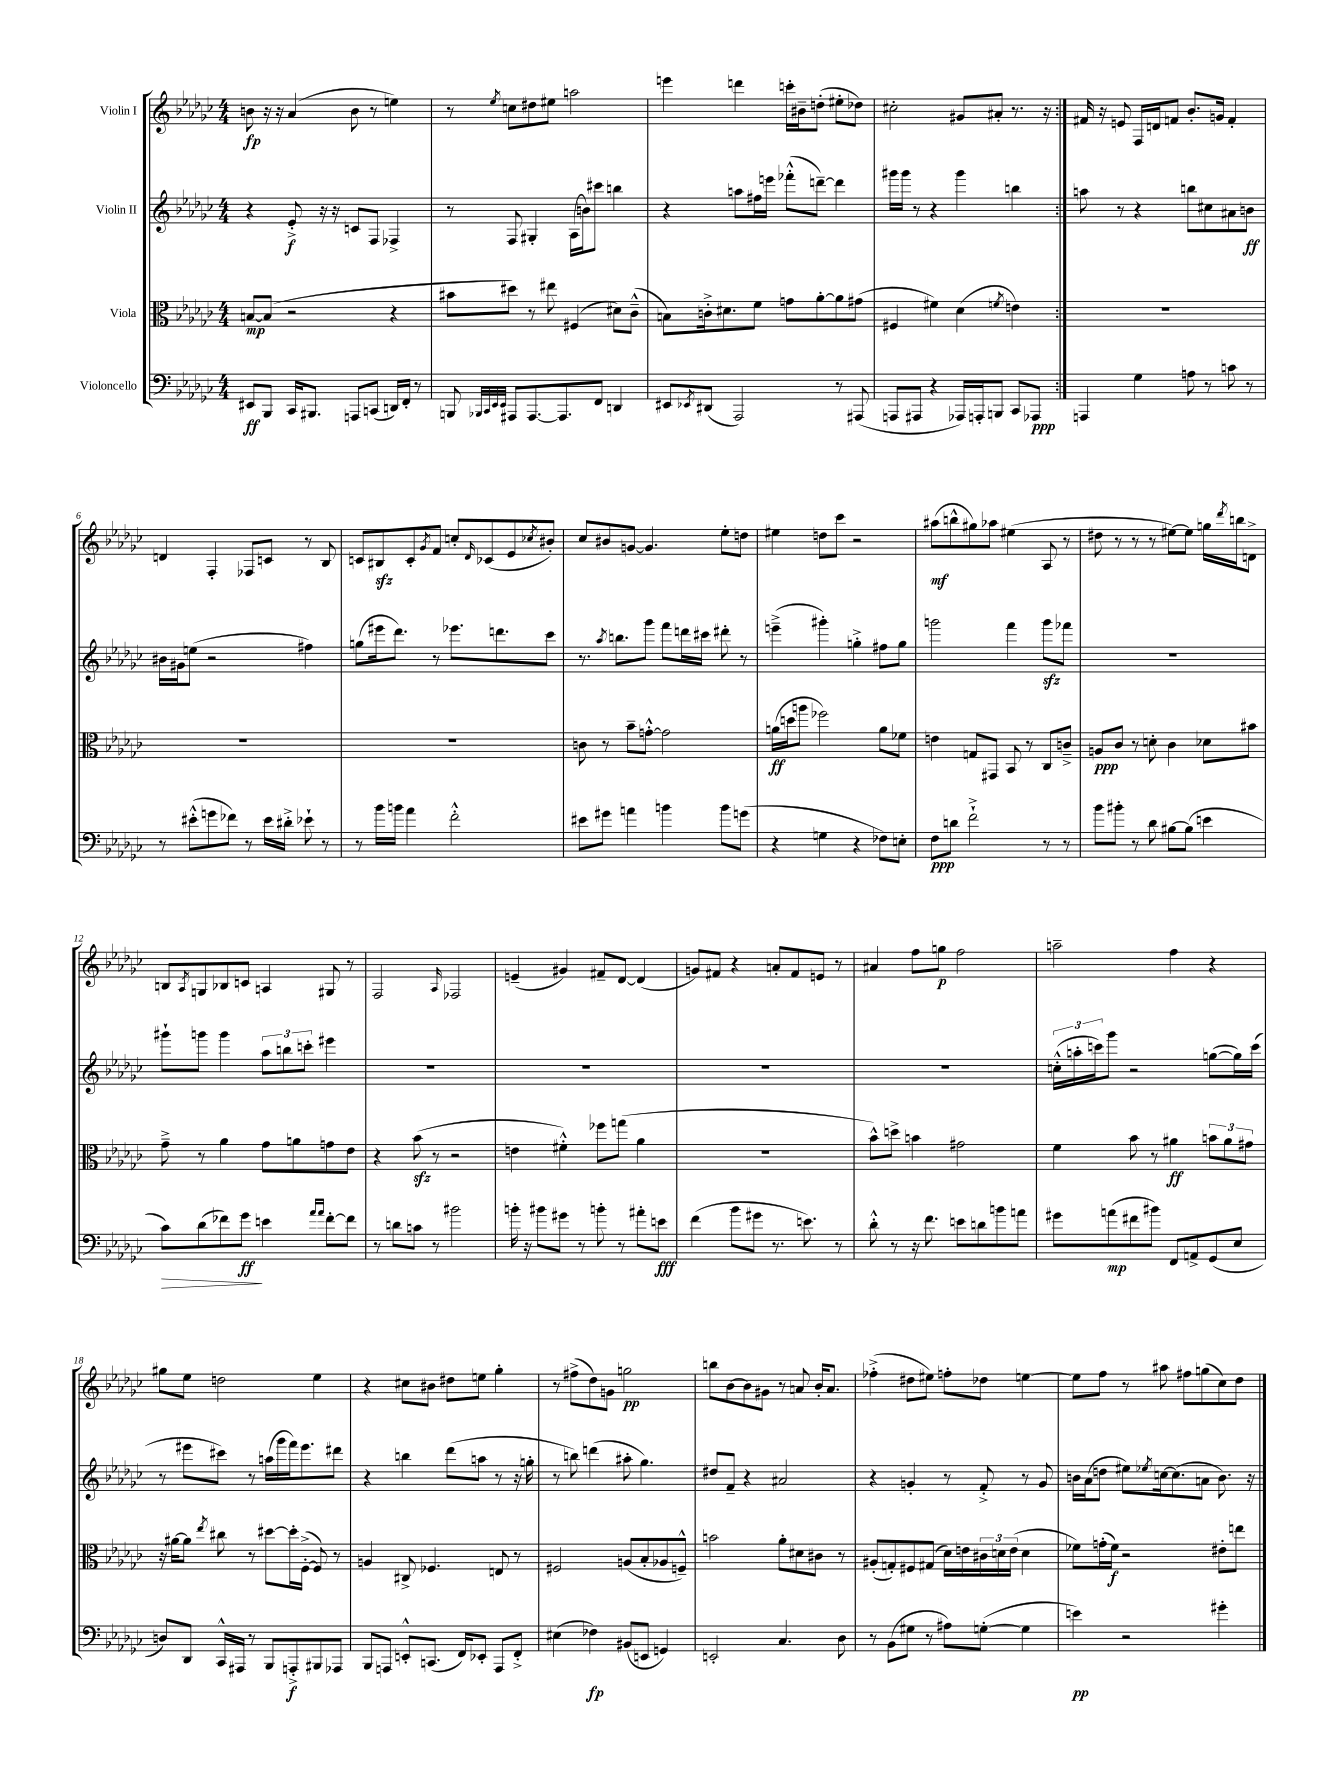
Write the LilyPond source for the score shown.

<<
\new StaffGroup <<
\new Staff = "s0" \with { instrumentName = "Violin I" } {
    \clef treble \key ges \major \numericTimeSignature \time 4/4
    \repeat volta 2 { b'8\fp r16 r16 aes'4( b'8 r8 e''4) |
    r8 \acciaccatura { ees''8 } c''8 dis''8 eis''8 a''2 |
    e'''4 d'''4 c'''16-. bis'16-- d''8-.( eis''8-. des''8) |
    cis''2-. gis'8 ais'8-. r8. r16 | }
    fis'16 r16 e'8 f16 d'16 f'8 bes'8.-. g'16 f'4-. |
    d'4 f4-. fes8 c'8 r8 bes8 |
    c'8 bis8\sfz c'8-. \acciaccatura { ges'8 } f'8 c''8-. \grace { des'16 } ces'8( ees'8 \acciaccatura { ces''8 } bis'8-.) |
    ces''8 bis'8 g'8~ g'4. ees''8-. d''8 |
    eis''4 d''8 ces'''8 r2 |
    ais''8\mf( b''8-^ gis''8) aes''8 eis''4( aes8 r8 |
    dis''8 r8 r8 r8 eis''8~) eis''8 g''16 \acciaccatura { des'''8 } b''16 d'8-> |
    b8 \acciaccatura { aes8 } g8 bes8 c'8 a4 gis8 r8 |
    f2 \grace { aes16 } fes2 |
    e'4--( gis'4) fis'8-- des'8~ des'4( |
    g'8) fis'8 r4 a'8-. fis'8 e'8 r8 |
    ais'4 f''8 g''8\p f''2 |
    a''2-- f''4 r4 |
    gis''8 ees''8 d''2 ees''4 |
    r4 cis''8 bis'8 dis''8 e''8 ges''4-. |
    r8 fis''8->( des''8) g'8 g''2\pp |
    b''8 bes'8~ bes'8 gis'8 r8 a'8 bes'16-. a'8. |
    fes''4-.->( dis''8 eis''8) f''8-. des''8 e''4~ |
    e''8 f''8 r8 ais''8 fis''8 g''8( ces''8) des''8 \bar "|." |
}
\new Staff = "s1" \with { instrumentName = "Violin II" } {
    \clef treble \key ges \major \numericTimeSignature \time 4/4
    \repeat volta 2 { r4 ees'8-.->\f r16 r16 c'8 f8 fes4-> |
    r8 f8 gis4-. aes16( b'16) cis'''8 b''4 |
    r4 a''8 fis''16 e'''16 fes'''8-.-^( d'''8~--) d'''4 |
    gis'''16 gis'''16 r8 r4 gis'''4 b''4 | }
    a''8 r8 r4 b''8 cis''8 ais'8 b'8\ff |
    bis'16 gis'16 e''8( r2 fis''4) |
    g''8( eis'''16 des'''8.) r8 ees'''8. d'''8. ces'''8 |
    r8. \acciaccatura { aes''8 } b''8. ges'''8 f'''8 d'''16 cis'''16 dis'''8-. r8 |
    e'''4--->( gis'''4-.) g''4-.-> fis''8 g''8 |
    g'''2 f'''4 g'''8\sfz fes'''8 |
    R1 |
    gis'''8-! g'''8 g'''4 \tuplet 3/2 { aes''8 b''8 c'''8-. } eis'''4 |
    R1 |
    R1 |
    R1 |
    R1 |
    \tuplet 3/2 { c''16-.-^( a''16-. c'''16) } ges'''8 r2 g''8~( g''16) c'''16( |
    r8 eis'''8 cis'''8) r8 a''16( ges'''16 f'''16) eis'''8. dis'''8 |
    r4 b''4 des'''8( a''8 r8 r16 g''16-. |
    r8 b''8) d'''4( ais''8-. ges''4.) |
    dis''8 f'8-- r4 ais'2 |
    r4 g'4-. r8 f'8-.-> r8 g'8 |
    b'16 aes'16( d''8 eis''8) \acciaccatura { ees''8 } c''16~ c''8.( a'8 b'8.) r16 \bar "|." |
}
\new Staff = "s2" \with { instrumentName = "Viola" } {
    \clef alto \key ges \major \numericTimeSignature \time 4/4
    \repeat volta 2 { b8~\mp b8( r2 r4 |
    bis'8 dis''8) r8 eis''8 fis4( dis'8) ces'8---^( |
    b8) c'16-.-> dis'8. f'8 g'8 aes'8~-. aes'8 gis'8( |
    fis4 fis'4) des'4( \acciaccatura { f'8 } e'4) | }
    R1 |
    R1 |
    R1 |
    c'8 r8 bes'8-- g'8~-.-^ g'2 |
    a'16\ff( d''16 a''8 fes''2) a'8 fes'8 |
    e'4 g8 gis,8 bes,8 r8 ces8 c'8---> |
    a8\ppp ces'8 r8 d'8-. ces'4 des'8 bis'8 |
    ges'8---> r8 aes'4 ges'8 a'8 g'8 ees'8 |
    r4 bes'8\sfz( r8 r2 |
    e'4 fis'4-.-^) fes''8 g''8( aes'4 |
    R1 |
    bes'8-^) d''8-> b'4 gis'2 |
    f'4 bes'8 r8 ais'4\ff \tuplet 3/2 { b'8 ais'8 gis'8 } |
    r16 ais'16~ ais'8 \acciaccatura { ees''8 } cis''8 r8 dis''8~ dis''16-. f16~-.->( f8) r8 |
    a4 cis8-> fes4. e8 r8 |
    fis2 a8( bes8-. aes8 f8---^) |
    b'2 aes'8-. dis'8 cis'8 r8 |
    ais8-.( g8-.) fis8 gis8( des'16) e'16 \tuplet 3/2 { cis'16 d'16 e'16( } d'4 |
    fes'8) g'16-.( fes'16\f) r2 eis'8-. e''8 \bar "|." |
}
\new Staff = "s3" \with { instrumentName = "Violoncello" } {
    \clef bass \key ges \major \numericTimeSignature \time 4/4
    \repeat volta 2 { eis,8\ff bes,,8 ces,16 bis,,8. a,,8 c,8( d,16) f,16-. r8 |
    b,,8 \grace { bes,,32 ces,32 ees,32 ees,32 } ais,,8 ais,,8.~ ais,,8. f,8 d,4 |
    eis,8 \acciaccatura { ees,8 } dis,8( aes,,2) r8 ais,,8( |
    a,,8 ais,,8 r4 aes,,16) a,,16-. b,,8 ces,8 aes,,8\ppp | }
    a,,4 ges4 a8 r8 c'8 r8 |
    r8 eis'8-.-^( g'8 fes'8) r8 eis'16 dis'16-.-> ees'8-! r8 |
    r8 bes'16 b'16 aes'4 f'2-.-^ |
    eis'8 gis'8 a'4 b'4 b'8 g'8( |
    r4 g4 r4 fes8) e8-. |
    f8\ppp d'8 f'2-!-> r8 r8 |
    bes'8 bis'8-. r8 des'8 bis8~ bis8( e'4 |
    ces'8\>) des'8( fes'8) ges'8\ff\! e'4 \grace { aes'16 aes'16 } fes'8~-. fes'8 |
    r8 d'8 c'8 r8 bis'2 |
    b'16-. r16 bis'8 gis'8 r8 b'8-. r8 ais'8-. e'8\fff |
    f'4( bes'8 gis'8 r8. e'8.) r8 |
    des'8-.-^ r8 r16 f'8. e'8 d'8 b'8 a'8 |
    gis'8 a'8\mp( fis'8 bis'8) f,8 a,8-> ges,8( ees8 |
    d8) des,8 ces,16-^ ais,,16 r8 bes,,8 a,,8-.->\f bis,,8 aes,,8 |
    bes,,8 a,,8 e,8-.-^ c,8.( f,16) ees,8-. a,,8 f,8-.-> |
    eis4( fes4\fp) bis,8( e,8 g,4) |
    e,2-. ces4. des8 |
    r8 bes,8( gis8 r8 ais8) g8~-.( g4 |
    e'4\pp) r2 gis'4-. \bar "|." |
}
>>
>>
